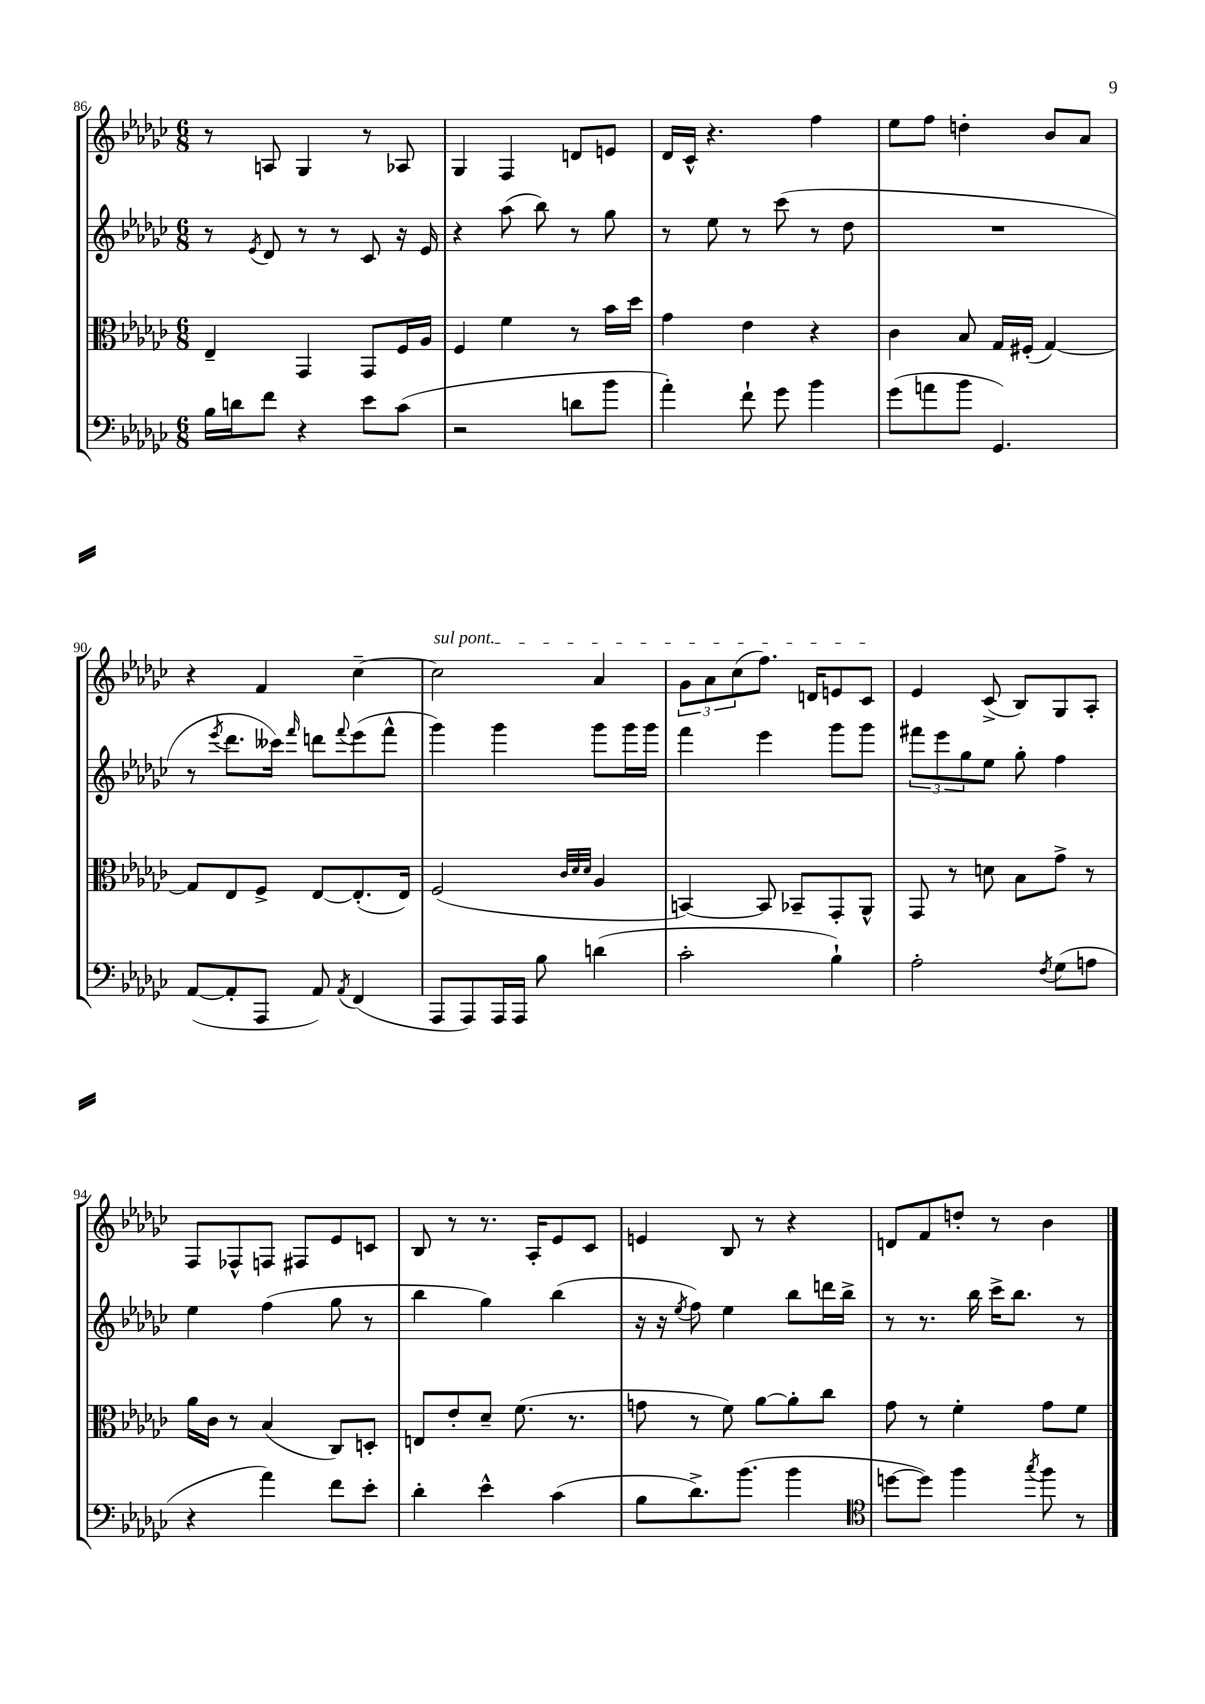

**kern	**kern	**kern	**kern
*staff4	*staff3	*staff2	*staff1
*clefF4	*clefC3	*clefG2	*clefG2
*k[b-e-a-d-g-c-]	*k[b-e-a-d-g-c-]	*k[b-e-a-d-g-c-]	*k[b-e-a-d-g-c-]
*M6/8	*M6/8	*M6/8	*M6/8
16B-\LL	4E-~/	8r	8r
16d\J	.	.	.
.	.	8qe-/	.
8f\J	.	8d-/	8A/
4r	4GG-/	8r	4G-/
.	.	8r	.
8e-\L	8GG-/L	8c-/	8r
(8c-\J	16F/L	16r	8A-/
.	16A-/JJ	16e-/	.
=	=	=	=
2r	4F/	4r	4G-/
.	4f\	(8aa-\	4F/
.	.	8bb-\)	.
8d\L	8r	8r	8d/L
8b-\J	16b-\LL	8gg-\	8e/J
.	16dd-\JJ	.	.
=	=	=	=
4a-'\)	4g-\	8r	16d-/LL
.	.	.	16c-^^/JJ
.	.	8ee-\	4.r
8f`\	4e-\	8r	.
8g-\	.	(8ccc-\	.
4b-\	4r	8r	4ff\
.	.	8dd-\	.
=	=	=	=
(8g-\L	4c-\	2.r	8ee-\L
8a\	.	.	8ff\J
8b-\J	8B-/	.	4dd'\
4.GG-/)	16G-/LL	.	.
.	(16F#'/JJ	.	.
.	[4G-/)	.	8b-/L
.	.	.	8a-/J
=	=	=	=
([8AA-/L	8G-/]L	8r	4r
.	.	8qeee-/	.
8AA-'/]	8E-/	8.ddd-\L	.
8AAA-/J	8F^/J	.	4f/
.	.	16ccc--\Jk)	.
.	.	16qqfff/	.
8AA-/)	[8E-/L	8ddd\L	.
8qAA-/	.	8qqfff/	.
(4FF/	(8.E-'/]	(8eee-\	[4cc-~\
.	.	8fff^^\J	.
.	16E-/Jk)	.	.
=	=	=	=
8AAA-/L	(2F/	4ggg-\)	2cc-\]
8AAA-/)	.	.	.
16AAA-/L	.	4ggg-\	.
16AAA-/JJ	.	.	.
8B-\	.	.	.
.	32qqc-/LLL	.	.
.	32qqd-/	.	.
.	32qqd-/JJJ	.	.
(4d\	4A-/	8ggg-\L	4a-/
.	.	16ggg-\L	.
.	.	16ggg-\JJ	.
=	=	=	=
2c-'\	[4BB/)	4fff\	12g-\L
.	.	.	12a-\
.	.	.	(12cc-\
.	8BB/]	4eee-\	8.ff\J)
.	8BB-~/L	.	.
.	.	.	16d/LK
4B-`\)	8GG-'/	8ggg-\L	8e/
.	8AA-^^/J	8ggg-\J	8c-/J
=	=	=	=
2A-'\	8GG-/	12fff#\L	4e-/
.	.	12eee-\	.
.	8r	.	.
.	.	12gg-\	.
.	8d\	8ee-\J	(8c-^/
.	8B-\L	8gg-'\	8B-/L)
8qF/	.	.	.
(8G-\L	8g-^\J	4ff\	8G-/
8A\J	8r	.	8A-'/J
=	=	=	=
4r	16a-\LL	4ee-\	8F/L
.	16c-\JJ	.	.
.	8r	.	8F-^^/
4a-\)	(4B-/	(4ff\	8F/J
.	.	.	8F#/L
8f\L	8C-/L)	8gg-\	8e-/
8e-'\J	8D'/J	8r	8c/J
=	=	=	=
4d-'\	8E/L	4bb-\	8B-/
.	8e-'/	.	8r
4e-^^\	8d-~/J	4gg-\)	8.r
.	(8.f\	.	.
.	.	.	16A-'/LK
(4c-\	.	(4bb-\	8e-/
.	8.r	.	.
.	.	.	8c-/J
=	=	=	=
8B-\L	8g\	16r	4e/
.	.	16r	.
.	.	8qee-/	.
8.d-^\)	8r	8ff\)	.
.	8f\)	4ee-\	8B-/
(8.b-\J	.	.	.
.	[8a-\L	.	8r
4b-\	8a-'\]	8bb-\L	4r
.	8cc-\J	16ddd\L	.
.	.	16bb-^\JJ	.
=	=	=	=
*clefC4	*	*	*
[8dd\L	8g-\	8r	8d/L
8dd\]J)	8r	8.r	8f/
4ff\	4f'\	.	8dd'/J
.	.	16bb-\	.
.	.	16ccc-^\LK	8r
.	.	8.bb-\J	.
8qgg-/	.	.	.
8ff\	8g-\L	.	4b-\
8r	8f\J	8r	.
==	==	==	==
*-	*-	*-	*-
